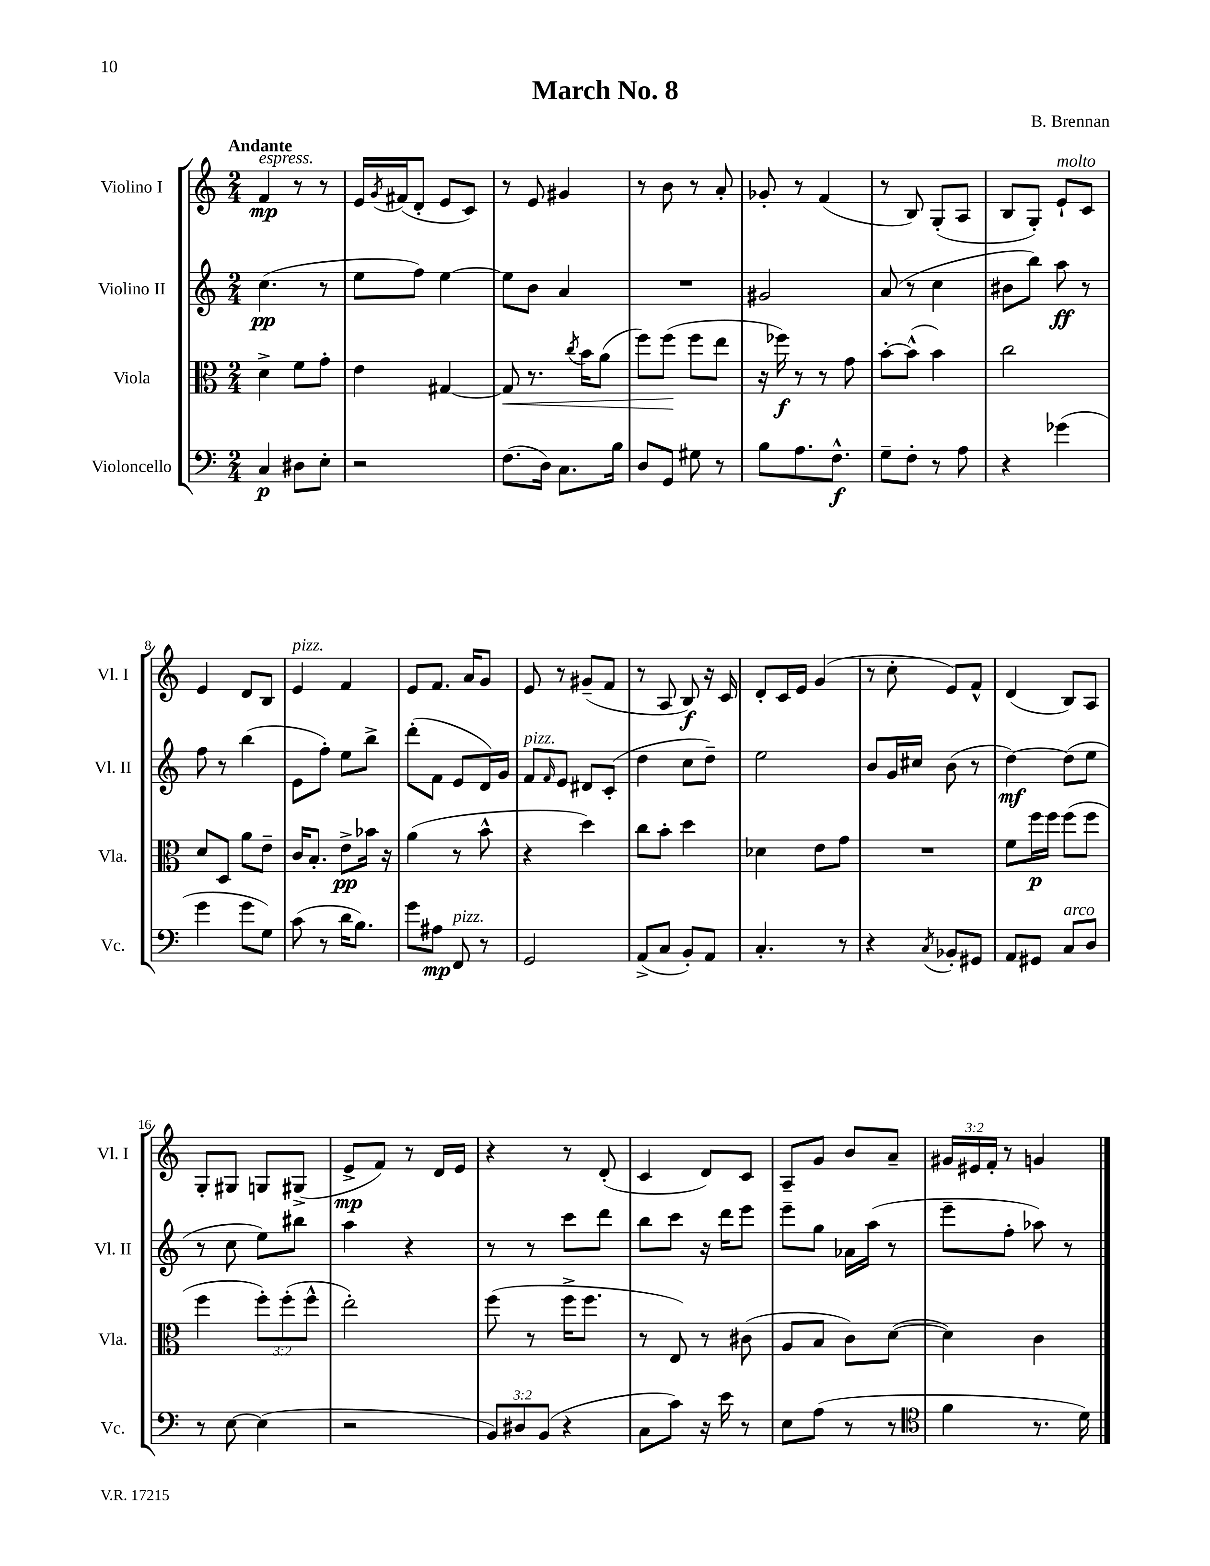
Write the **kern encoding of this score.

**kern	**kern	**kern	**kern
*staff4	*staff3	*staff2	*staff1
*clefF4	*clefC3	*clefG2	*clefG2
*k[]	*k[]	*k[]	*k[]
*M2/4	*M2/4	*M2/4	*M2/4
4C/	4d^\	(4.cc\	4f/
8D#\L	8f\L	.	8r
8E'\J	8g'\J	8r	8r
=	=	=	=
2r	4e\	8ee\L	16e/LL
.	.	.	8qg/
.	.	.	(16f#/J
.	.	8ff\J)	8d'/J
.	[4G#/	[4ee\	8e/L
.	.	.	8c/J)
=	=	=	=
(8.F\L	8G#/]	8ee\]L	8r
.	8.r	8b\J	8e/
16D\Jk)	.	.	.
8.C\L	.	4a/	4g#/
.	8qcc/	.	.
.	16b\LK	.	.
.	(8a\J	.	.
16B\Jk	.	.	.
=	=	=	=
8D/L	8ff\L)	2r	8r
8GG/J	(8ff\J	.	8b\
8G#\	8ff\L	.	8r
8r	8ee\J	.	8a'/
=	=	=	=
8B\L	16r	2g#/	8g-'/
.	16ff-\)	.	.
8.A\	8r	.	8r
.	8r	.	(4f/
8.F^^\J	.	.	.
.	8g\	.	.
=	=	=	=
8G~\L	[8b'\L	(8a/	8r
8F'\J	(8b^^\]J	8r	8B/)
8r	4b\)	4cc\	(8G'/L
8A\	.	.	8A/J
=	=	=	=
4r	2cc\	8b#\L	8B/L
.	.	8bb\J)	8G'/J)
(4g-\	.	8aa\	8e`/L
.	.	8r	8c/J
=	=	=	=
4g\	8d/L	8ff\	4e/
.	8D/J	8r	.
8g\L	8a\L	(4bb\	8d/L
8G\J)	8e~\J	.	8B/J
=	=	=	=
(8c\	16c/LK	8e\L	4e/
.	8.B'/J	.	.
8r	.	8ff'\J)	.
16d\LK	8e^\L	8ee\L	4f/
8.B\J)	.	.	.
.	16b-\Jk	8bb^\J	.
.	16r	.	.
=	=	=	=
8g\L	(4a\	(8ddd'\L	8e/L
8A#\J	.	8f\J	8.f/J
8FF/	8r	8e/L	.
.	.	.	16a/LK
8r	8b^^\	16d/L)	8g/J
.	.	16g/JJ	.
=	=	=	=
2GG/	4r	8f/L	8e/
.	.	16qqf/	.
.	.	8e/J	8r
.	4dd\)	8d#/L	(8g#~/L
.	.	(8c'/J	8f/J
=	=	=	=
(8AA^/L	8cc\L	4dd\	8r
8C/J	8b'\J	.	8A/
8BB'/L)	4dd\	8cc\L	8B/)
8AA/J	.	8dd~\J)	16r
.	.	.	16c/
=	=	=	=
4.C'/	4d-\	2ee\	8d'/L
.	.	.	16c/L
.	.	.	16e/JJ
.	8e\L	.	(4g/
8r	8g\J	.	.
=	=	=	=
4r	2r	8b/L	8r
.	.	16g/L	8cc'\
.	.	16cc#/JJ	.
8qC/	.	.	.
8BB-'/L	.	(8b\	8e/L)
8GG#/J	.	8r	8f^^/J
=	=	=	=
8AA/L	8f\L	[4dd\)	(4d/
8GG#/J	16ff\L	.	.
.	16ff\JJ	.	.
8C/L	(8ff\L	(8dd\]L	8B/L)
8D/J	8ff\J	8ee\J	8A/J
=	=	=	=
8r	4ff\	8r	8G'/L
[8E\	.	8cc\	8G#/J
(4E\]	12ff'\L)	8ee\L)	8G/L
.	(12ff'\	.	.
.	.	8bb#\J	(8G#^/J
.	12ff^^\J	.	.
=	=	=	=
2r	2ee'\)	4aa\	8e^/L
.	.	.	8f/J)
.	.	4r	8r
.	.	.	16d/LL
.	.	.	16e/JJ
=	=	=	=
12BB/L)	(8ff\	8r	4r
12D#/	.	.	.
.	8r	8r	.
(12BB/J	.	.	.
4r	16ff^\LK	8ccc\L	8r
.	8.ff\J	.	.
.	.	8ddd\J	(8d'/
=	=	=	=
8C\L	8r	8bb\L	4c/
8c\J)	8E/)	8ccc\J	.
16r	8r	16r	8d/L)
16e\	.	16ddd\LK	.
8r	(8c#\	8eee\J	8c/J
=	=	=	=
8E\L	8A/L	8eee~\L	8A~/L
(8A\J	8B/J	8gg\J	8g/J
8r	8c\L)	16a-\LL	8b/L
.	.	(16aa\JJ	.
8r	([8d\J	8r	8a~/J
=	=	=	=
*clefC4	*	*	*
4f\	4d\])	8eee~\L	24g#/LL
.	.	.	24e#/
.	.	.	24f'/JJ
.	.	8ff'\J	8r
8.r	4c\	8aa-\)	4g/
.	.	8r	.
16d\)	.	.	.
==	==	==	==
*-	*-	*-	*-
